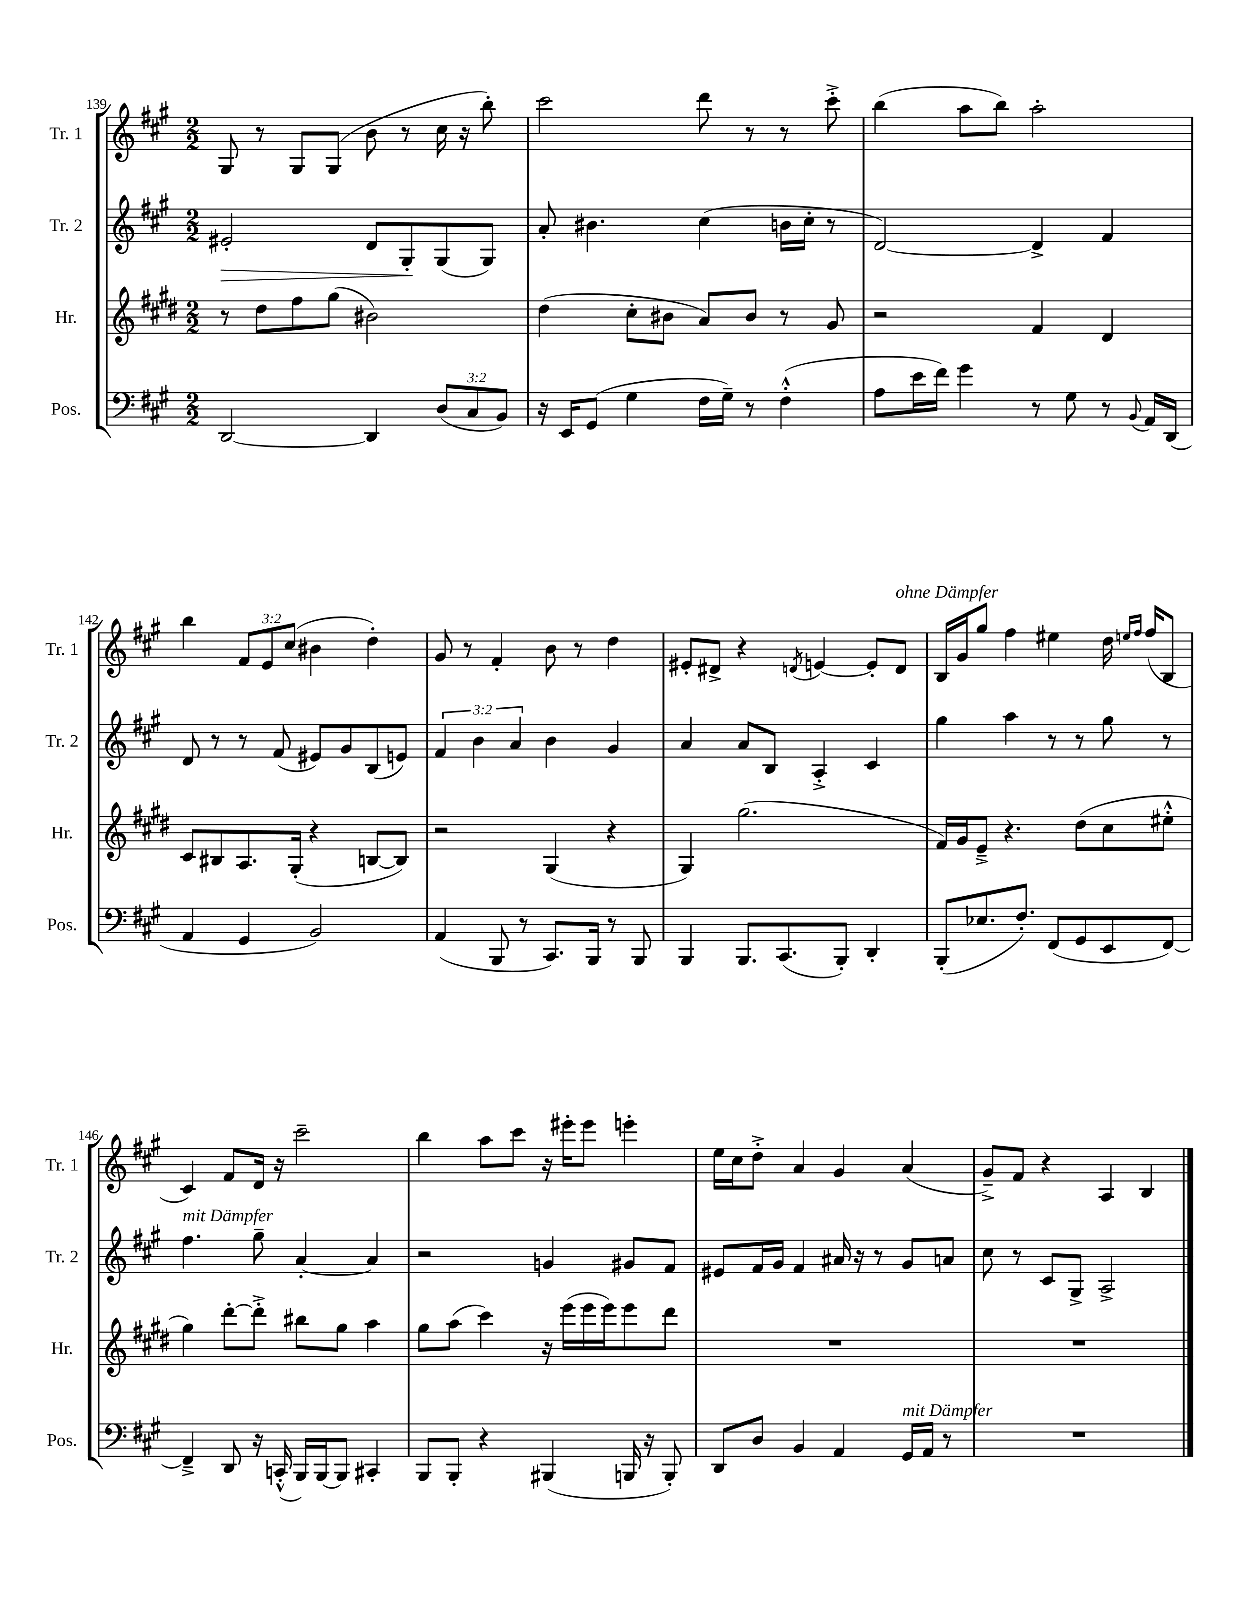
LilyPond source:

<<
\new StaffGroup <<
\new Staff = "s0" \with { instrumentName = "Tr. 1" shortInstrumentName = "Tr. 1" } {
    \clef treble \key a \major \numericTimeSignature \time 2/2 \override Staff.TupletNumber.text = #tuplet-number::calc-fraction-text
    gis8 r8 gis8 gis8( b'8 r8 cis''16 r16 b''8-.) |
    cis'''2 d'''8 r8 r8 cis'''8-.-> |
    b''4( a''8 b''8) a''2-. |
    b''4 \tuplet 3/2 { fis'8 e'8 cis''8( } bis'4 d''4-.) |
    gis'8 r8 fis'4-. b'8 r8 d''4 |
    eis'8-. dis'8-> r4 \acciaccatura { d'8 } e'4~ e'8-. d'8^\markup { \italic "ohne Dämpfer" } |
    b16 gis'16 gis''8 fis''4 eis''4 d''16 \grace { e''16 fis''16 } fis''16( b8 |
    cis'4) fis'8 d'16 r16 cis'''2-- |
    b''4 a''8 cis'''8 r16 eis'''16-. eis'''8 e'''4-. |
    e''16 cis''16 d''8-.-> a'4 gis'4 a'4( |
    gis'8--->) fis'8 r4 a4 b4 \bar "|." |
}
\new Staff = "s1" \with { instrumentName = "Tr. 2" shortInstrumentName = "Tr. 2" } {
    \clef treble \key a \major \numericTimeSignature \time 2/2 \override Staff.TupletNumber.text = #tuplet-number::calc-fraction-text
    eis'2-.\> d'8 gis8-.\! gis8( gis8) |
    a'8-. bis'4. cis''4( b'16 cis''16-. r8 |
    d'2~) d'4-> fis'4 |
    d'8 r8 r8 fis'8( eis'8) gis'8 b8( e'8) |
    \tuplet 3/2 { fis'4 b'4 a'4 } b'4 gis'4 |
    a'4 a'8 b8 a4-.-> cis'4 |
    gis''4 a''4 r8 r8 gis''8 r8 |
    fis''4.^\markup { \italic "mit Dämpfer" } gis''8-- a'4~-. a'4 |
    r2 g'4 gis'8 fis'8 |
    eis'8 fis'16 gis'16 fis'4 ais'16 r16 r8 gis'8 a'8 |
    cis''8 r8 cis'8 gis8-> a2-> \bar "|." |
}
\new Staff = "s2" \with { instrumentName = "Hr." shortInstrumentName = "Hr." } {
    \clef treble \key e \major \numericTimeSignature \time 2/2
    r8 dis''8 fis''8 gis''8( bis'2) |
    dis''4( cis''8-. bis'8 a'8) bis'8 r8 gis'8 |
    r2 fis'4 dis'4 |
    cis'8 bis8 a8. gis16-.( r4 b8~ b8) |
    r2 gis4( r4 |
    gis4) gis''2.( |
    fis'16) gis'16 e'8---> r4. dis''8( cis''8 eis''8-.-^ |
    gis''4) dis'''8~-. dis'''8-.-> bis''8 gis''8 a''4 |
    gis''8 a''8( cis'''4) r16 e'''16( e'''16 e'''16) e'''8 dis'''8 |
    R1 |
    R1 \bar "|." |
}
\new Staff = "s3" \with { instrumentName = "Pos." shortInstrumentName = "Pos." } {
    \clef bass \key a \major \numericTimeSignature \time 2/2 \override Staff.TupletNumber.text = #tuplet-number::calc-fraction-text
    d,2~ d,4 \tuplet 3/2 { d8( cis8 b,8) } |
    r16 e,16 gis,8( gis4 fis16 gis16--) r8 fis4-.-^( |
    a8 e'16 fis'16) gis'4 r8 gis8 r8 \appoggiatura { b,8 } a,16 d,16( |
    a,4 gis,4 b,2) |
    a,4( b,,8 r8 cis,8.) b,,16 r8 b,,8 |
    b,,4 b,,8. cis,8.( b,,8-.) d,4-. |
    b,,8-.( ees8. fis8.-.) fis,8( gis,8 e,8 fis,8~) |
    fis,4---> d,8 r16 c,16-.-^( b,,16) b,,16~ b,,8 cis,4-. |
    b,,8 b,,8-. r4 bis,,4( b,,16 r16 b,,8-.) |
    d,8 d8 b,4 a,4 gis,16^\markup { \italic "mit Dämpfer" } a,16 r8 |
    R1 \bar "|." |
}
>>
>>
\layout { \context { \Score currentBarNumber = #139 } }
